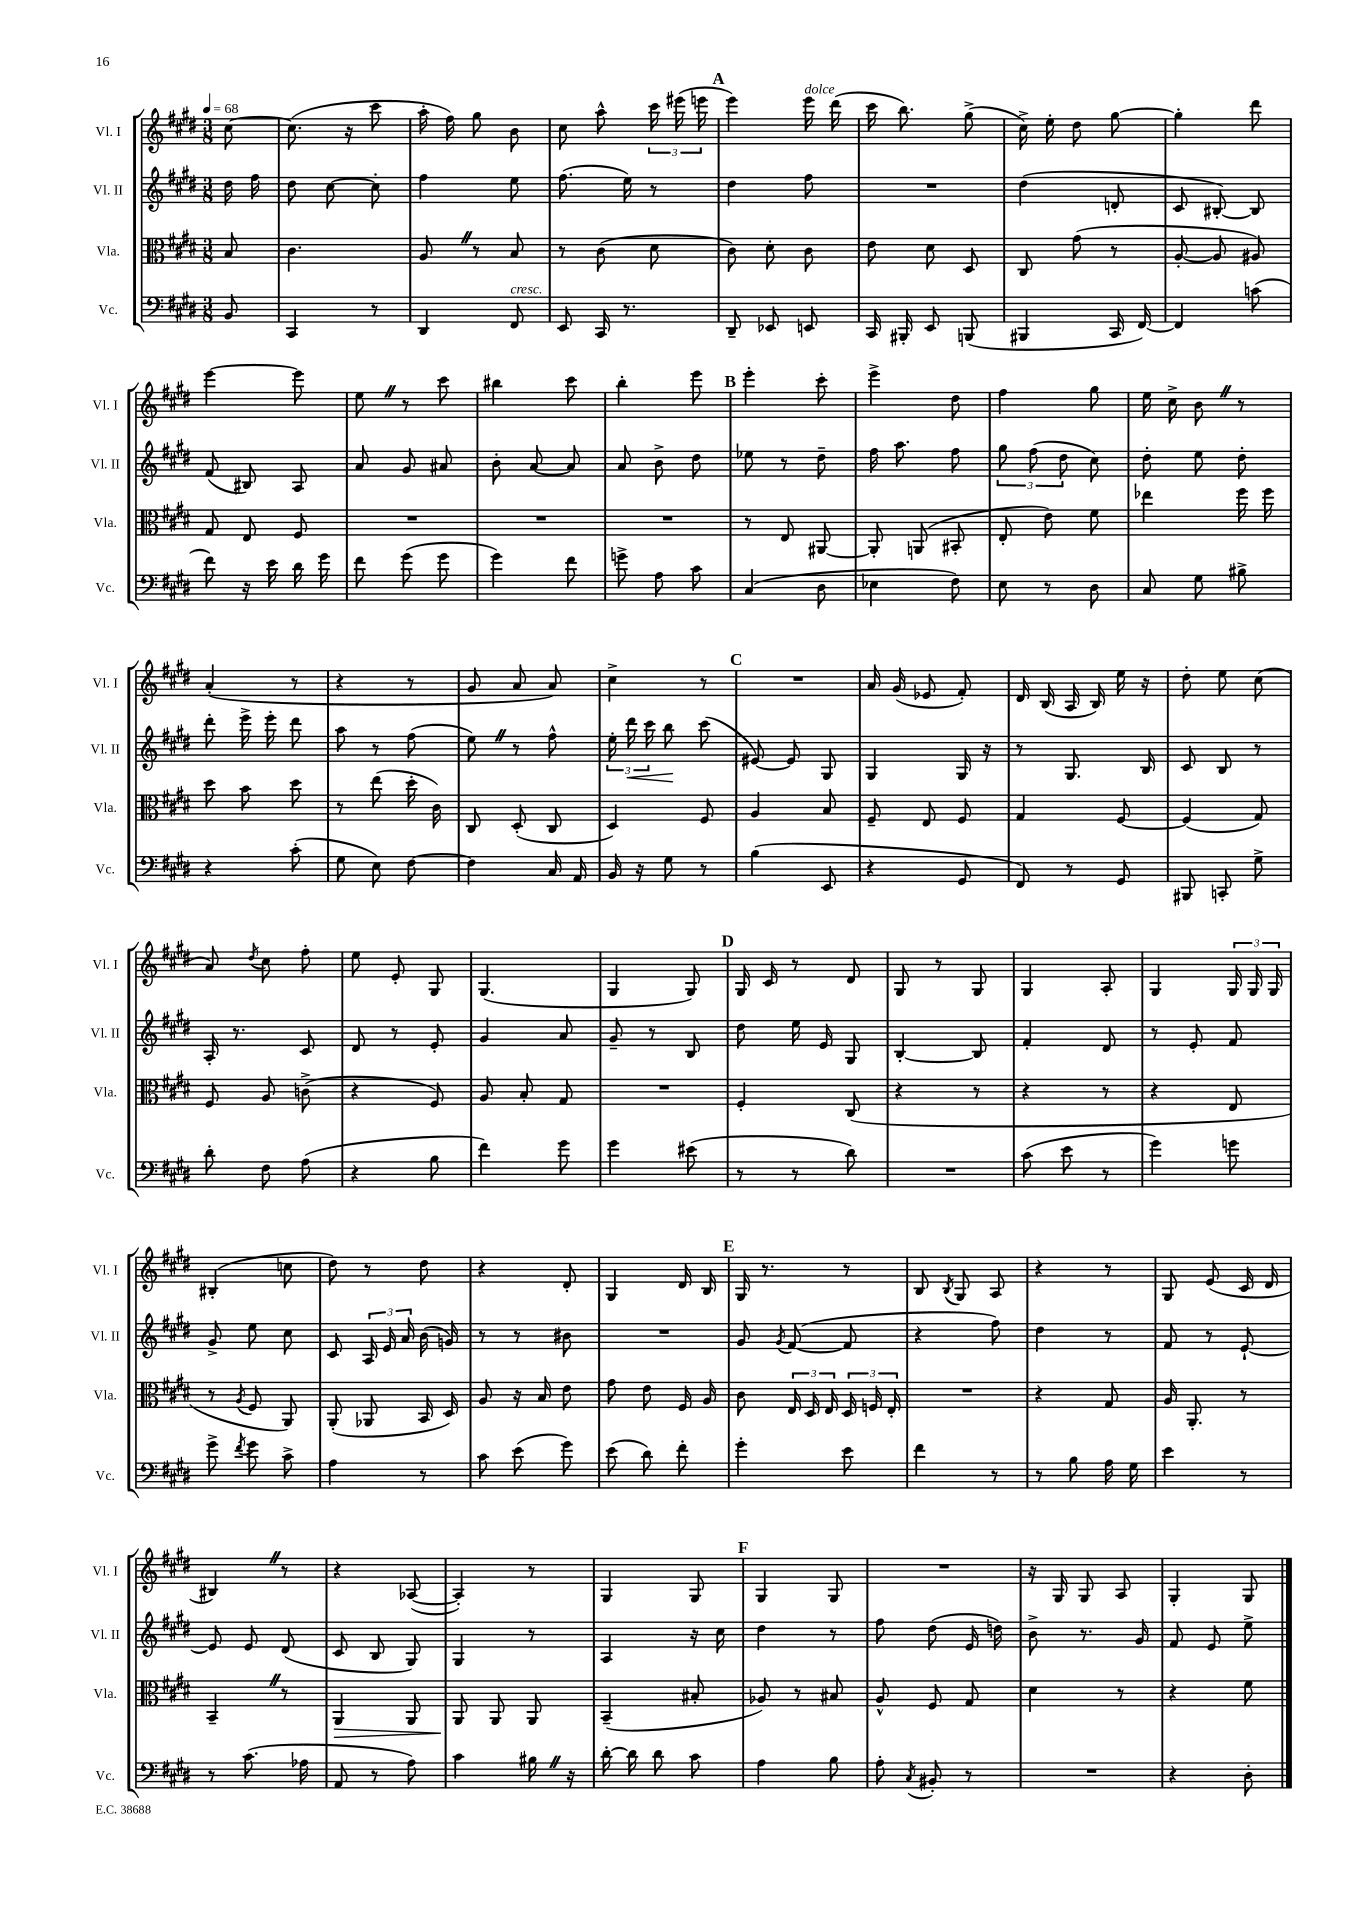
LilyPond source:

<<
\new StaffGroup <<
\new Staff = "s0" \with { instrumentName = "Vl. I" shortInstrumentName = "Vl. I" } {
    \clef treble \key e \major \numericTimeSignature \time 3/8 \partial 8 \tempo 4 = 68
    \autoBeamOff cis''8~ |
    cis''8.( r16 cis'''8 |
    a''16-. fis''16) gis''8 b'8 |
    cis''8 a''8-^ \tuplet 3/2 { cis'''16 eis'''16( e'''16 } |
    \mark \markup { \bold "A" } e'''4) e'''16^\markup { \italic "dolce" } dis'''16( |
    cis'''16 b''8.) gis''8->( |
    cis''16->) e''16-. dis''8 gis''8~ |
    gis''4-. dis'''8 |
    e'''4~ e'''8 |
    e''8 \once \override BreathingSign.text = \markup { \musicglyph "scripts.caesura.straight" } \breathe r8 cis'''8 |
    bis''4 cis'''8 |
    b''4-. e'''8 |
    \mark \markup { \bold "B" } e'''4-. cis'''8-. |
    e'''4-> dis''8 |
    fis''4 gis''8 |
    e''16 cis''16-> b'8 \once \override BreathingSign.text = \markup { \musicglyph "scripts.caesura.straight" } \breathe r8 |
    a'4-.( r8 |
    r4 r8 |
    gis'8 a'8 a'8) |
    cis''4-> r8 |
    \mark \markup { \bold "C" } R4. |
    a'16 gis'16( ees'8 fis'8-.) |
    dis'16 b16( a16 b16) e''16 r16 |
    dis''8-. e''8 cis''8( |
    a'8) \acciaccatura { dis''8 } cis''8 fis''8-. |
    e''8 e'8-. gis8 |
    gis4.( |
    gis4 gis8) |
    \mark \markup { \bold "D" } gis16 cis'16 r8 dis'8 |
    gis8 r8 gis8 |
    gis4 a8-. |
    gis4 \tuplet 3/2 { gis16 gis16 gis16 } |
    bis4-.( c''8 |
    dis''8) r8 dis''8 |
    r4 dis'8-. |
    gis4 dis'16 b16 |
    \mark \markup { \bold "E" } gis16 r8. r8 |
    b8 \acciaccatura { b8 } gis8 a8 |
    r4 r8 |
    gis8 e'8( cis'16 dis'16 |
    bis4) \once \override BreathingSign.text = \markup { \musicglyph "scripts.caesura.straight" } \breathe r8 |
    r4 aes8~( |
    aes4-.) r8 |
    gis4 gis8 |
    \mark \markup { \bold "F" } gis4 gis8 |
    R4. |
    r16 gis16 gis8 a8 |
    gis4-. gis8 \bar "|." |
}
\new Staff = "s1" \with { instrumentName = "Vl. II" shortInstrumentName = "Vl. II" } {
    \clef treble \key e \major \numericTimeSignature \time 3/8 \partial 8
    \autoBeamOff dis''16 fis''16 |
    dis''8 cis''8~ cis''8-. |
    fis''4 e''8 |
    fis''8.( e''16) r8 |
    \mark \markup { \bold "A" } dis''4 fis''8 |
    R4. |
    dis''4( d'8-. |
    cis'8 bis8~-.) bis8 |
    fis'8( bis8) a8 |
    a'8 gis'8 ais'8 |
    b'8-. a'8~ a'8 |
    a'8 b'8-> dis''8 |
    \mark \markup { \bold "B" } ees''8 r8 dis''8-- |
    fis''16 a''8. fis''8 |
    \tuplet 3/2 { gis''8 fis''8( dis''8 } cis''8) |
    dis''8-. e''8 dis''8-. |
    dis'''8-. e'''16-> e'''16-. dis'''8 |
    a''8 r8 fis''8( |
    e''8) \once \override BreathingSign.text = \markup { \musicglyph "scripts.caesura.straight" } \breathe r8 fis''8-^ |
    \tuplet 3/2 { e''16-. dis'''16\< cis'''16 } b''8\! cis'''8( |
    \mark \markup { \bold "C" } eis'8~) eis'8 gis8 |
    gis4 gis16 r16 |
    r8 gis8. b16 |
    cis'8 b8 r8 |
    a16-. r8. cis'8 |
    dis'8 r8 e'8-. |
    gis'4 a'8 |
    gis'8-- r8 b8 |
    \mark \markup { \bold "D" } dis''8 e''16 e'16 gis8 |
    b4~-. b8 |
    fis'4-. dis'8 |
    r8 e'8-. fis'8 |
    gis'8-> e''8 cis''8 |
    cis'8 \tuplet 3/2 { a16 e'16 a'16 } b'16( g'16) |
    r8 r8 bis'8 |
    R4. |
    \mark \markup { \bold "E" } gis'8 \acciaccatura { gis'8 } fis'8~( fis'8 |
    r4 fis''8) |
    dis''4 r8 |
    fis'8 r8 e'8~-! |
    e'8 e'8 dis'8( |
    cis'8 b8 gis8) |
    gis4 r8 |
    a4 r16 cis''16 |
    \mark \markup { \bold "F" } dis''4 r8 |
    fis''8 dis''8( e'16 d''16) |
    b'8-> r8. gis'16 |
    fis'8 e'8 e''8-> \bar "|." |
}
\new Staff = "s2" \with { instrumentName = "Vla." shortInstrumentName = "Vla." } {
    \clef alto \key e \major \numericTimeSignature \time 3/8 \partial 8
    \autoBeamOff b8 |
    cis'4. |
    a8 \once \override BreathingSign.text = \markup { \musicglyph "scripts.caesura.straight" } \breathe r8 b8 |
    r8 cis'8( dis'8 |
    \mark \markup { \bold "A" } cis'8) dis'8-. cis'8 |
    e'8 dis'8 dis8 |
    cis8 gis'8( r8 |
    a8~-. a8 ais8) |
    gis8 e8 fis8 |
    R4. |
    R4. |
    R4. |
    \mark \markup { \bold "B" } r8 e8 ais,8~ |
    ais,8-. a,8( bis,8-. |
    e8-. e'8) fis'8 |
    ees''4 fis''16 fis''16 |
    dis''8 b'8 dis''8 |
    r8 e''8( dis''16-. cis'16) |
    cis8 dis8-.( cis8 |
    dis4) fis8 |
    \mark \markup { \bold "C" } a4 b8 |
    fis8-- e8 fis8 |
    gis4 fis8~ |
    fis4( gis8) |
    fis8 a8 c'8->( |
    r4 fis8) |
    a8 b8-. gis8 |
    R4. |
    \mark \markup { \bold "D" } fis4-. cis8( |
    r4 r8 |
    r4 r8 |
    r4 e8 |
    r8 \acciaccatura { a8 } fis8 a,8) |
    a,8-.( aes,8 b,16 dis16) |
    a8 r16 b16 e'8 |
    gis'8 e'8 fis16 a16 |
    \mark \markup { \bold "E" } cis'8 \tuplet 3/2 { e16 dis16 e16 } \tuplet 3/2 { dis16 f16 e16-. } |
    R4. |
    r4 gis8 |
    a16 a,8.-. r8 |
    b,4-- \once \override BreathingSign.text = \markup { \musicglyph "scripts.caesura.straight" } \breathe r8 |
    a,4\> a,8 |
    a,8\! a,8 a,8 |
    b,4--( bis8-. |
    \mark \markup { \bold "F" } aes8) r8 bis8 |
    a8-^ fis8 gis8 |
    dis'4 r8 |
    r4 fis'8 \bar "|." |
}
\new Staff = "s3" \with { instrumentName = "Vc." shortInstrumentName = "Vc." } {
    \clef bass \key e \major \numericTimeSignature \time 3/8 \partial 8
    \autoBeamOff b,8 |
    cis,4 r8 |
    dis,4 fis,8^\markup { \italic "cresc." } |
    e,8 cis,16 r8. |
    \mark \markup { \bold "A" } dis,8-- ees,8 e,8 |
    cis,16 bis,,16-. e,8 b,,8( |
    bis,,4 cis,16 fis,16~) |
    fis,4 c'8( |
    fis'8) r16 e'16 dis'16 gis'16 |
    fis'8 gis'8( gis'8 |
    gis'4) fis'8 |
    g'8-> a8 cis'8 |
    \mark \markup { \bold "B" } cis4( dis8 |
    ees4 fis8) |
    e8 r8 dis8 |
    cis8 gis8 bis8-> |
    r4 cis'8-.( |
    gis8 e8) fis8~ |
    fis4 cis16 a,16 |
    b,16 r16 gis8 r8 |
    \mark \markup { \bold "C" } b4( e,8 |
    r4 gis,8 |
    fis,8) r8 gis,8 |
    bis,,8 c,8-. gis8-> |
    dis'8-. fis8 a8( |
    r4 b8 |
    fis'4) gis'8 |
    gis'4 eis'8( |
    \mark \markup { \bold "D" } r8 r8 dis'8) |
    R4. |
    cis'8( e'8 r8 |
    gis'4) g'8 |
    gis'8-> \acciaccatura { fis'8 } gis'8 cis'8-> |
    a4 r8 |
    cis'8 e'8( gis'8) |
    e'8( dis'8) fis'8-. |
    \mark \markup { \bold "E" } gis'4-. e'8 |
    fis'4 r8 |
    r8 b8 a16 gis16 |
    e'4 r8 |
    r8 cis'8.( aes16 |
    a,8 r8 a8) |
    cis'4 bis16 \once \override BreathingSign.text = \markup { \musicglyph "scripts.caesura.straight" } \breathe r16 |
    dis'16~-. dis'16 dis'8 cis'8 |
    \mark \markup { \bold "F" } a4 b8 |
    a8-. \acciaccatura { cis8 } bis,8-. r8 |
    R4. |
    r4 dis8-. \bar "|." |
}
>>
>>
\layout { \context { \Score \remove "Bar_number_engraver" } }
